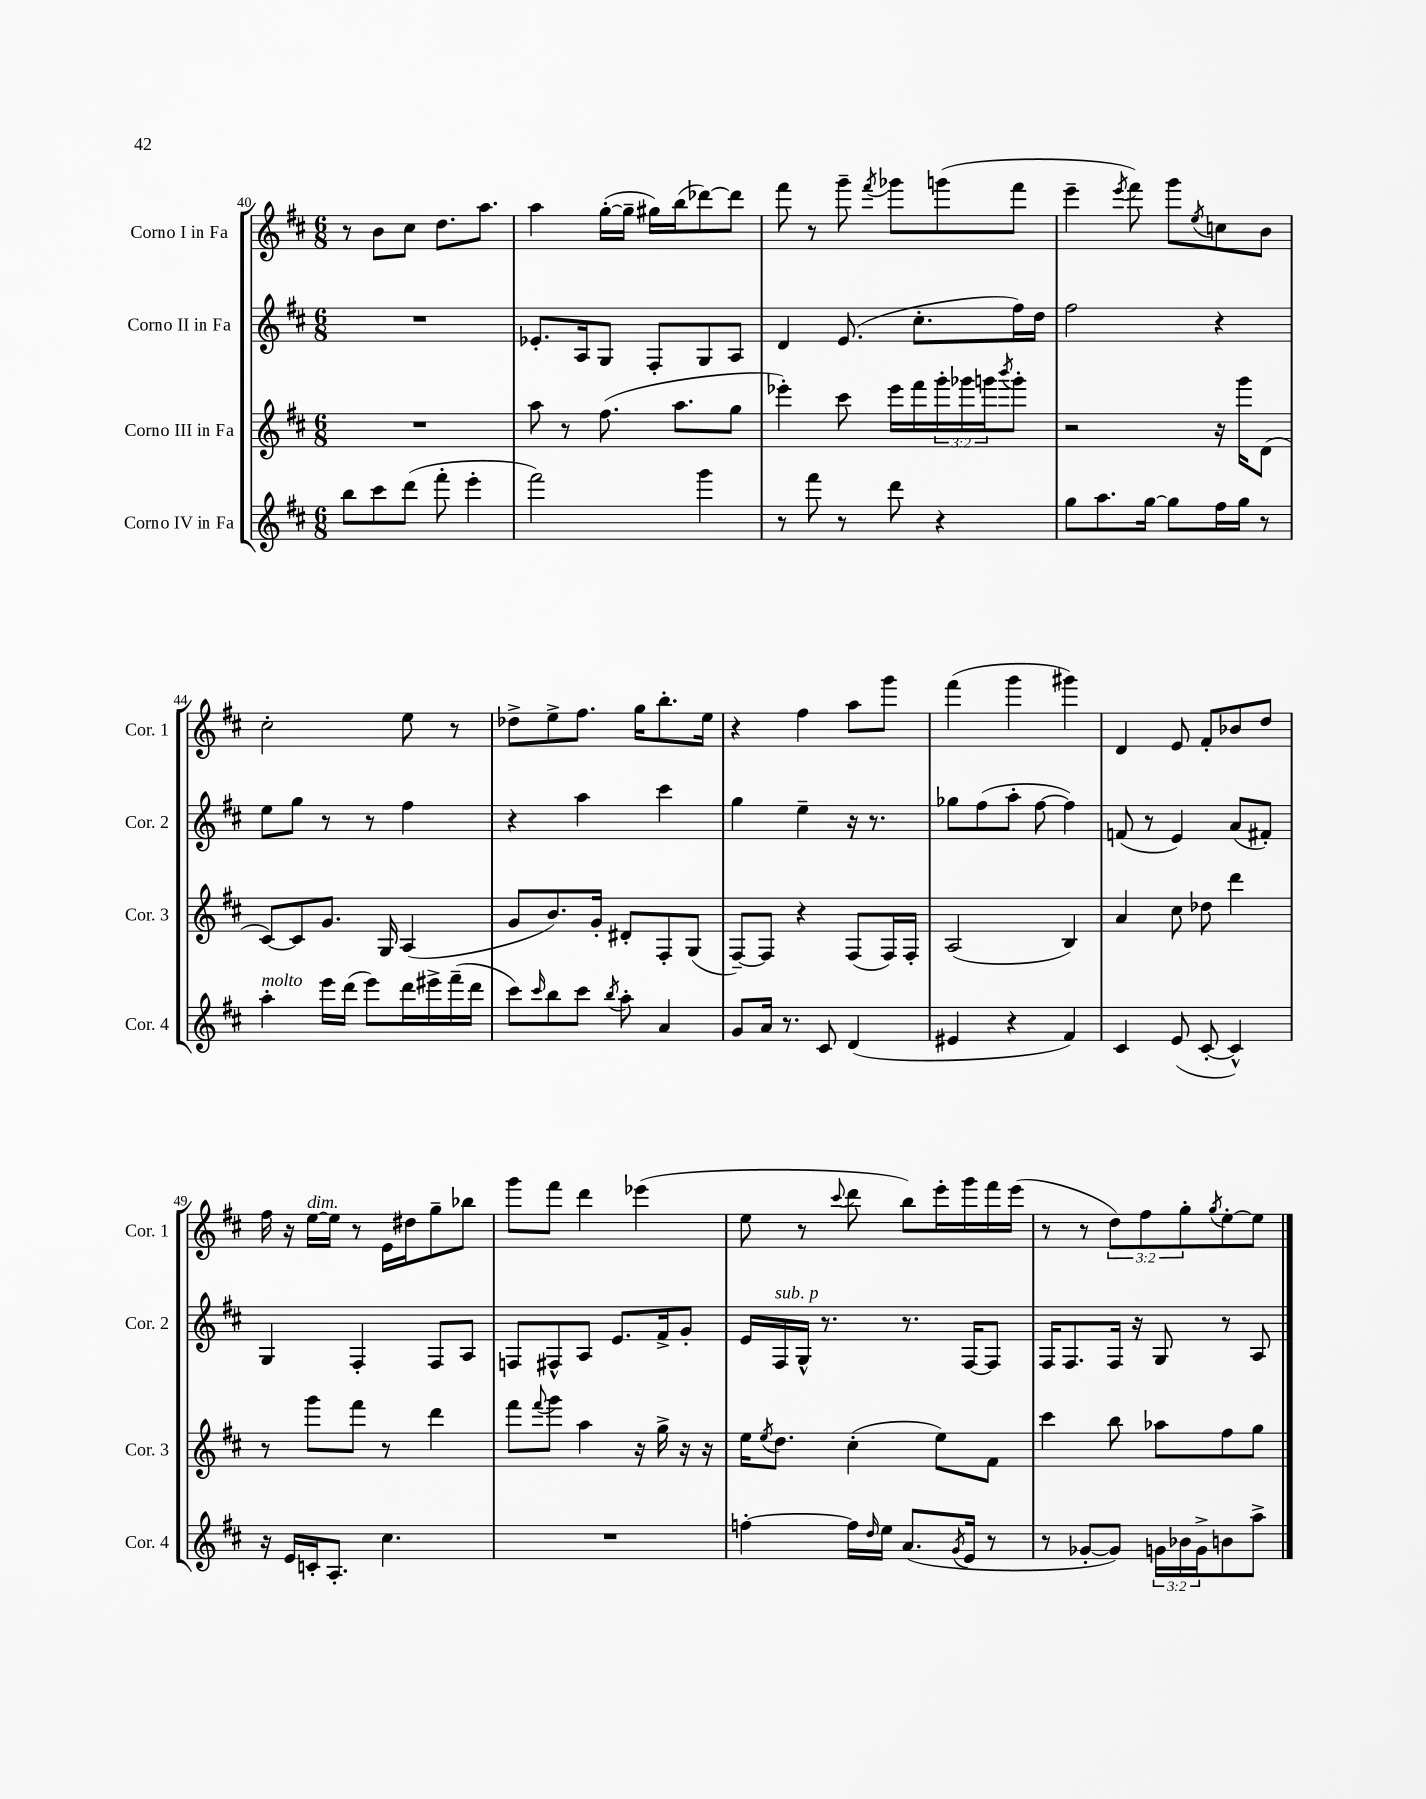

**kern	**kern	**kern	**kern
*staff4	*staff3	*staff2	*staff1
*clefG2	*clefG2	*clefG2	*clefG2
*k[f#c#]	*k[f#c#]	*k[f#c#]	*k[f#c#]
*M6/8	*M6/8	*M6/8	*M6/8
8bb	2.r	2.r	8r
8ccc#	.	.	8b
(8ddd	.	.	8cc#
8fff#'	.	.	8.dd
4eee'	.	.	.
.	.	.	8.aa
=	=	=	=
2fff#)	8aa	8.e-'	4aa
.	8r	.	.
.	.	16A	.
.	(8.ff#	8G	([16gg'
.	.	.	16gg~]
.	.	8F#'	16gg#)
.	8.aa	.	(16bb
4ggg	.	8G	[8ddd-)
.	8gg	8A	8ddd-]
=	=	=	=
8r	4eee-')	4d	8fff#
8fff#	.	.	8r
8r	8ccc#	(8.e	8ggg~
.	.	.	8qfff#
8ddd	16eee-	.	8ggg-
.	16fff#	8.cc#'	.
4r	24ggg'	.	(8ggg
.	24ggg-	.	.
.	24ggg	.	.
.	8qbbb	.	.
.	8ggg'	16ff#)	8fff#
.	.	16dd	.
=	=	=	=
8gg	2r	2ff#	4eee~
8.aa	.	.	.
.	.	.	8qeee
.	.	.	8fff#)
[16gg	.	.	.
8gg]	.	.	8ggg
.	.	.	8qee
16ff#	16r	4r	8cc
16gg	16ggg	.	.
8r	(8d	.	8b
=	=	=	=
4aa'	[8c#)	8ee	2cc#'
.	8c#]	8gg	.
16eee	8.g	8r	.
(16ddd	.	.	.
8eee)	.	8r	.
.	16G	.	.
16ddd	(4A	4ff#	8ee
16eee#^	.	.	.
(16fff#~	.	.	8r
16ddd	.	.	.
=	=	=	=
8ccc#)	8g	4r	8dd-^
16qqccc#	.	.	.
8bb	8.b)	.	8ee^
8ccc#	.	4aa	8.ff#
.	16g'	.	.
8qbb	.	.	.
8aa'	8d#'	.	.
.	.	.	16gg
4a	8F#'	4ccc#	8.bb'
.	(8G	.	.
.	.	.	16ee
=	=	=	=
8g	[8F#~)	4gg	4r
16a	8F#]	.	.
8.r	.	.	.
.	4r	4ee~	4ff#
8c#	.	.	.
(4d	(8F#	16r	8aa
.	.	8.r	.
.	16F#)	.	8ggg
.	16F#'	.	.
=	=	=	=
4e#	(2A	8gg-	(4fff#
.	.	(8ff#	.
4r	.	8aa'	4ggg
.	.	[8ff#	.
4f#)	4B)	4ff#])	4ggg#)
=	=	=	=
4c#	4a	(8f	4d
.	.	8r	.
(8e	8cc#	4e)	8e
[8c#'	8dd-	.	8f#'
4c#^^])	4ddd	(8a	8b-
.	.	8f#')	8dd
=	=	=	=
16r	8r	4G	16ff#
16e	.	.	16r
16c'	8ggg	.	[16ee
8.A'	.	.	16ee]
.	8fff#	4F#'	8r
4.cc#	8r	.	16e
.	.	.	16dd#
.	4ddd	8F#	8gg~
.	.	8A	8bb-
=	=	=	=
2.r	8fff#	8F	8ggg
.	8qqfff#	.	.
.	8ggg	8F#^^	8fff#
.	4aa	8A	4ddd
.	.	8.e	.
.	16r	.	(4eee-
.	16gg^	16f#^	.
.	16r	8g'	.
.	16r	.	.
=	=	=	=
[4ff'	16ee	16e	8ee
.	8qee	.	.
.	8.dd	16F#	.
.	.	16G^^	8r
.	.	8.r	.
.	.	.	8qqccc#
16ff]	(4cc#'	.	8ddd
16qqdd	.	.	.
16ee	.	.	.
(8.a	.	8.r	8bb)
.	8ee)	.	16eee'
8qg	.	.	.
16e	.	[16F#	16ggg
8r	8f#	8F#]	16fff#
.	.	.	(16eee
=	=	=	=
8r	4ccc#	16F#	8r
.	.	8.F#	.
[8g-'	.	.	8r
8g-])	8bb	16F#	12dd)
.	.	16r	.
.	.	.	12ff#
24g	8aa-	8G	.
24b-	.	.	12gg'
24g^	.	.	.
.	.	.	8qgg
8b	8ff#	8r	[8ee'
8aa^	8gg	8A	8ee]
==	==	==	==
*-	*-	*-	*-
